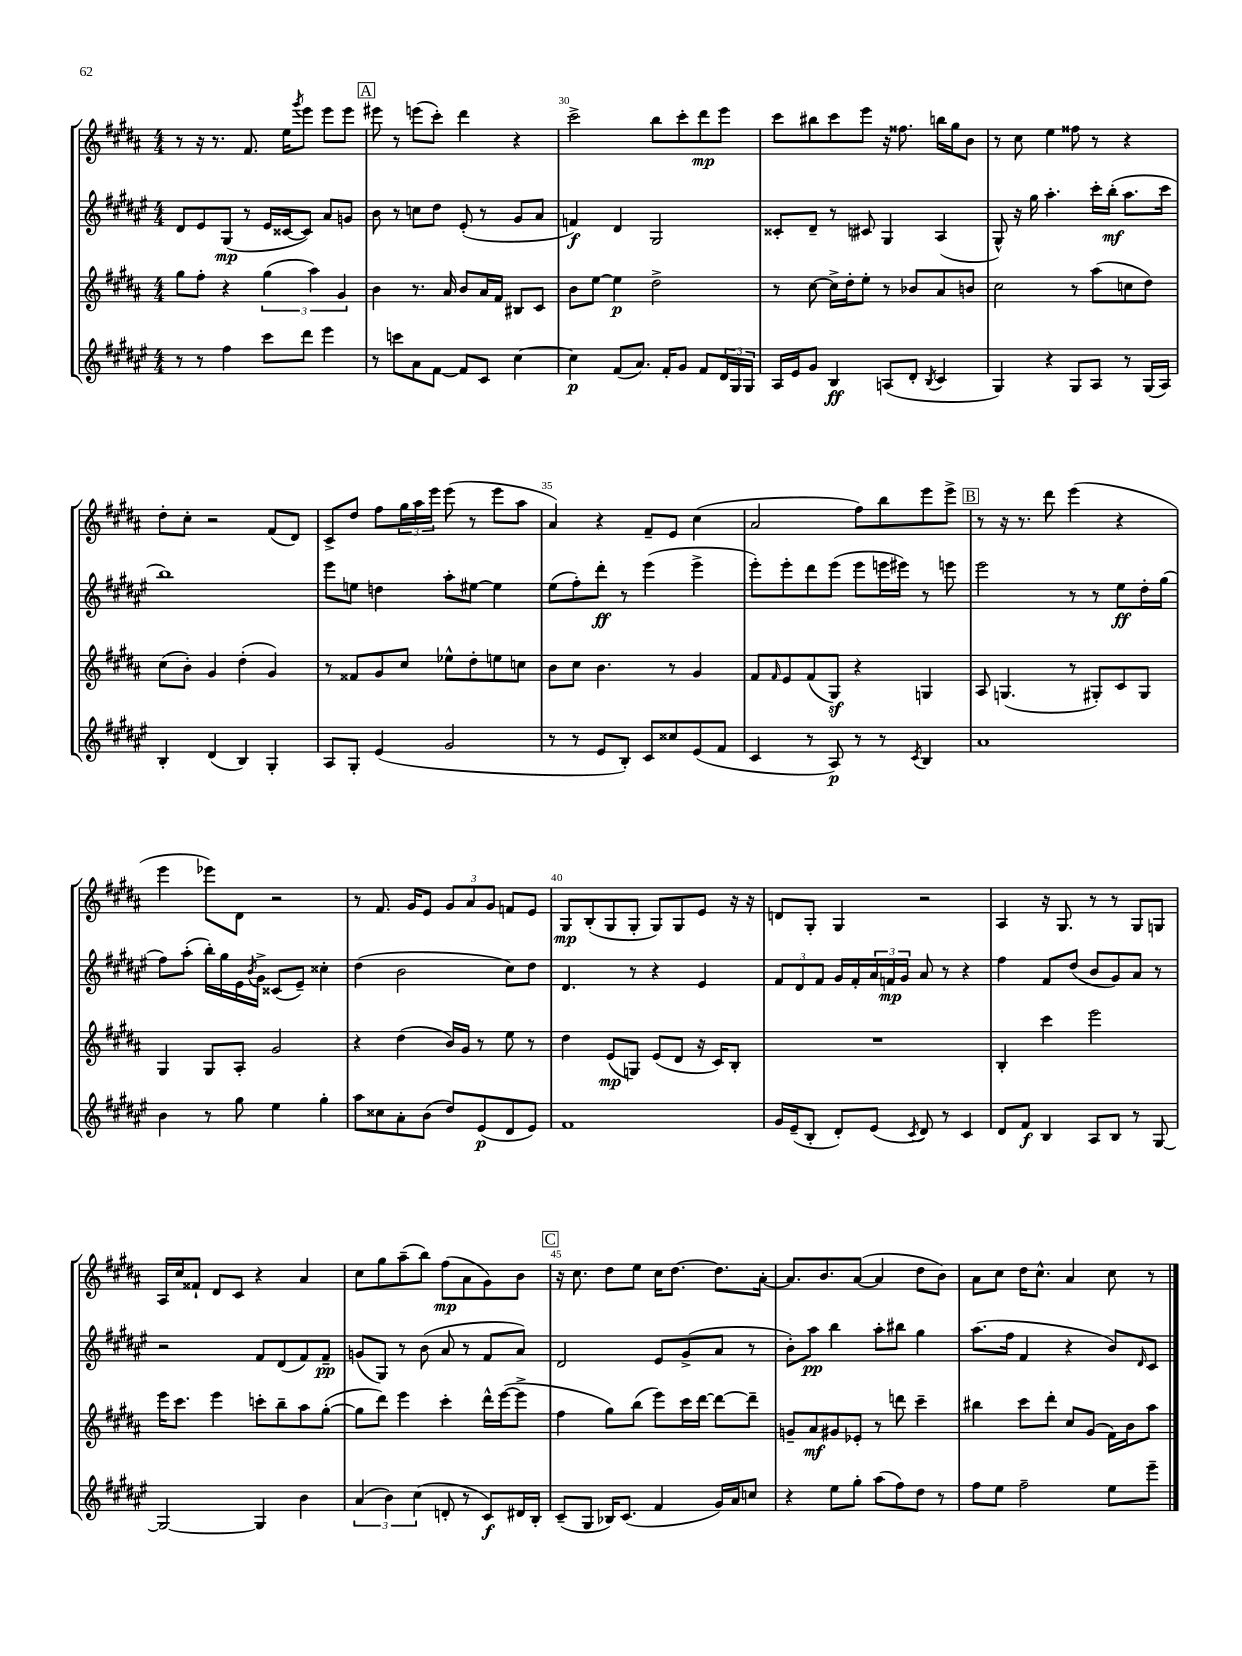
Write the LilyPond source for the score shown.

<<
\new StaffGroup <<
\new Staff = "s0" {
    \clef treble \key b \major \numericTimeSignature \time 4/4
    r8 r16 r8. fis'8. e''16 \acciaccatura { gis'''8 } e'''8 e'''8 e'''8 |
    \mark \markup { \box "A" } eis'''8 r8 e'''8( cis'''8-.) dis'''4 r4 |
    cis'''2-> b''8 cis'''8-. dis'''8\mp e'''8 |
    cis'''8 bis''8 cis'''8 e'''8 r16 fisis''8. b''16 gis''16 b'8 |
    r8 cis''8 e''4 fisis''8 r8 r4 |
    dis''8-. cis''8-. r2 fis'8( dis'8) |
    cis'8-> dis''8 fis''8 \tuplet 3/2 { gis''16 ais''16 e'''16 } e'''8( r8 e'''8 ais''8 |
    ais'4) r4 fis'8-- e'8 cis''4( |
    ais'2 fis''8) b''8 e'''8 e'''8-> |
    \mark \markup { \box "B" } r8 r16 r8. dis'''8 e'''4( r4 |
    e'''4 ees'''8) dis'8 r2 |
    r8 fis'8. gis'16 e'8 \tuplet 3/2 { gis'8 ais'8 gis'8 } f'8 e'8 |
    gis8\mp b8-.( gis8 gis8-. gis8) gis8 e'8 r16 r16 |
    d'8 gis8-. gis4 r2 |
    ais4 r16 gis8. r8 r8 gis8 g8 |
    ais16 cis''16 fisis'8-! dis'8 cis'8 r4 ais'4 |
    cis''8 gis''8 ais''8--( b''8) fis''8\mp( ais'8 gis'8) b'8 |
    \mark \markup { \box "C" } r16 cis''8. dis''8 e''8 cis''16 dis''8.~ dis''8. ais'16~-. |
    ais'8. b'8. ais'8~( ais'4 dis''8 b'8) |
    ais'8 cis''8 dis''16 cis''8.-^ ais'4 cis''8 r8 \bar "|." |
}
\new Staff = "s1" {
    \clef treble \key fis \major \numericTimeSignature \time 4/4
    dis'8 eis'8 gis8\mp( r8 eis'16 cisis'16~ cisis'8) ais'8 g'8 |
    \mark \markup { \box "A" } b'8 r8 c''8 dis''8 eis'8-.( r8 gis'8 ais'8 |
    f'4\f) dis'4 gis2 |
    cisis'8-. dis'8-- r8 cis'8 gis4 ais4( |
    gis8-^) r16 gis''16 ais''4.-. cis'''16-. b''16-.\mf( ais''8. cis'''16 |
    b''1) |
    eis'''8 e''8 d''4 ais''8-. eis''8~ eis''4 |
    eis''8( fis''8-.) dis'''8-.\ff r8 eis'''4( eis'''4-> |
    eis'''8-.) eis'''8-. dis'''8 eis'''8( eis'''8 e'''16 eis'''16) r8 e'''8 |
    \mark \markup { \box "B" } eis'''2 r8 r8 eis''8\ff dis''16-. gis''16( |
    fis''8) ais''8-.( b''16-.) gis''16 eis'16 \acciaccatura { b'8 } gis'16-> cisis'8( eis'8--) cisis''4-. |
    dis''4( b'2 cis''8) dis''8 |
    dis'4. r8 r4 eis'4 |
    \tuplet 3/2 { fis'8 dis'8 fis'8 } gis'16 fis'16-. \tuplet 3/2 { ais'16 f'16\mp gis'16 } ais'8 r8 r4 |
    fis''4 fis'8 dis''8( b'8 gis'8) ais'8 r8 |
    r2 fis'8 dis'8( fis'8) fis'8--\pp |
    g'8( gis8) r8 b'8( ais'8 r8 fis'8 ais'8) |
    \mark \markup { \box "C" } dis'2 eis'8 gis'8->( ais'8 r8 |
    b'8-.) ais''8\pp b''4 ais''8-. bis''8 gis''4 |
    ais''8.( fis''16 fis'4 r4 b'8) \grace { dis'16 } cis'8 \bar "|." |
}
\new Staff = "s2" {
    \clef treble \key b \major \numericTimeSignature \time 4/4
    gis''8 fis''8-. r4 \tuplet 3/2 { gis''4( ais''4) gis'4 } |
    \mark \markup { \box "A" } b'4 r8. ais'16 b'8 ais'16 fis'16 bis8 cis'8 |
    b'8 e''8~ e''4\p dis''2-> |
    r8 cis''8~ cis''16-> dis''16-. e''8-. r8 bes'8 ais'8 b'8 |
    cis''2 r8 ais''8( c''8 dis''8) |
    cis''8( b'8-.) gis'4 dis''4-.( gis'4) |
    r8 fisis'8 gis'8 cis''8 ees''8-^ dis''8-. e''8 c''8 |
    b'8 cis''8 b'4. r8 gis'4 |
    fis'8 \grace { fis'16 } e'8 fis'8( gis8\sf) r4 g4 |
    \mark \markup { \box "B" } ais8 g4.( r8 gis8-.) cis'8 gis8 |
    gis4 gis8 ais8-. gis'2 |
    r4 dis''4( b'16) gis'16 r8 e''8 r8 |
    dis''4 e'8\mp( g8) e'8( dis'8 r16 cis'16) b8-. |
    R1 |
    b4-. cis'''4 e'''2 |
    e'''16 cis'''8. e'''4 c'''8-. b''8-- ais''8 gis''8~-.( |
    gis''8 dis'''8) e'''4 cis'''4-. dis'''16-^ e'''16~( e'''8-> |
    \mark \markup { \box "C" } fis''4 gis''8) b''8( e'''8) cis'''16 dis'''16~ dis'''8~ dis'''8-- |
    g'8-- ais'8\mf gis'8 ees'8-. r8 d'''8 cis'''4-- |
    bis''4 cis'''8 dis'''8-. cis''8 gis'8( fis'16) b'16 ais''8 \bar "|." |
}
\new Staff = "s3" {
    \clef treble \key fis \major \numericTimeSignature \time 4/4
    r8 r8 fis''4 cis'''8 dis'''8 eis'''4 |
    \mark \markup { \box "A" } r8 c'''8 ais'8 fis'8~ fis'8 cis'8 cis''4~ |
    cis''4\p fis'8( ais'8.) fis'16-. gis'8 fis'8 \tuplet 3/2 { dis'16 gis16 gis16 } |
    ais16 eis'16 gis'8 b4\ff a8( dis'8-. \acciaccatura { b8 } cis'4 |
    gis4) r4 gis8 ais8 r8 gis16( ais16) |
    b4-. dis'4( b4) gis4-. |
    ais8 gis8-. eis'4( gis'2 |
    r8 r8 eis'8 b8-.) cis'8 cisis''8 eis'8( fis'8 |
    cis'4 r8 ais8\p) r8 r8 \acciaccatura { cis'8 } b4 |
    \mark \markup { \box "B" } ais'1 |
    b'4 r8 gis''8 eis''4 gis''4-. |
    ais''8 cisis''8 ais'8-. b'8( dis''8) eis'8\p( dis'8 eis'8) |
    fis'1 |
    gis'16 eis'16--( b8-. dis'8-.) eis'8( \acciaccatura { cis'8 } dis'8) r8 cis'4 |
    dis'8 fis'8\f b4 ais8 b8 r8 gis8~ |
    gis2~ gis4 b'4 |
    \tuplet 3/2 { ais'4( b'4) cis''4( } d'8-. r8 cis'8\f) dis'16 b16-. |
    \mark \markup { \box "C" } cis'8--( gis8 bes16) cis'8.( fis'4 gis'16) ais'16 c''8 |
    r4 eis''8 gis''8-. ais''8( fis''8) dis''8 r8 |
    fis''8 eis''8 fis''2-- eis''8 eis'''8-- \bar "|." |
}
>>
>>
\layout { \context { \Score currentBarNumber = #28 \override BarNumber.break-visibility = ##(#f #t #t) barNumberVisibility = #(every-nth-bar-number-visible 5) } }
